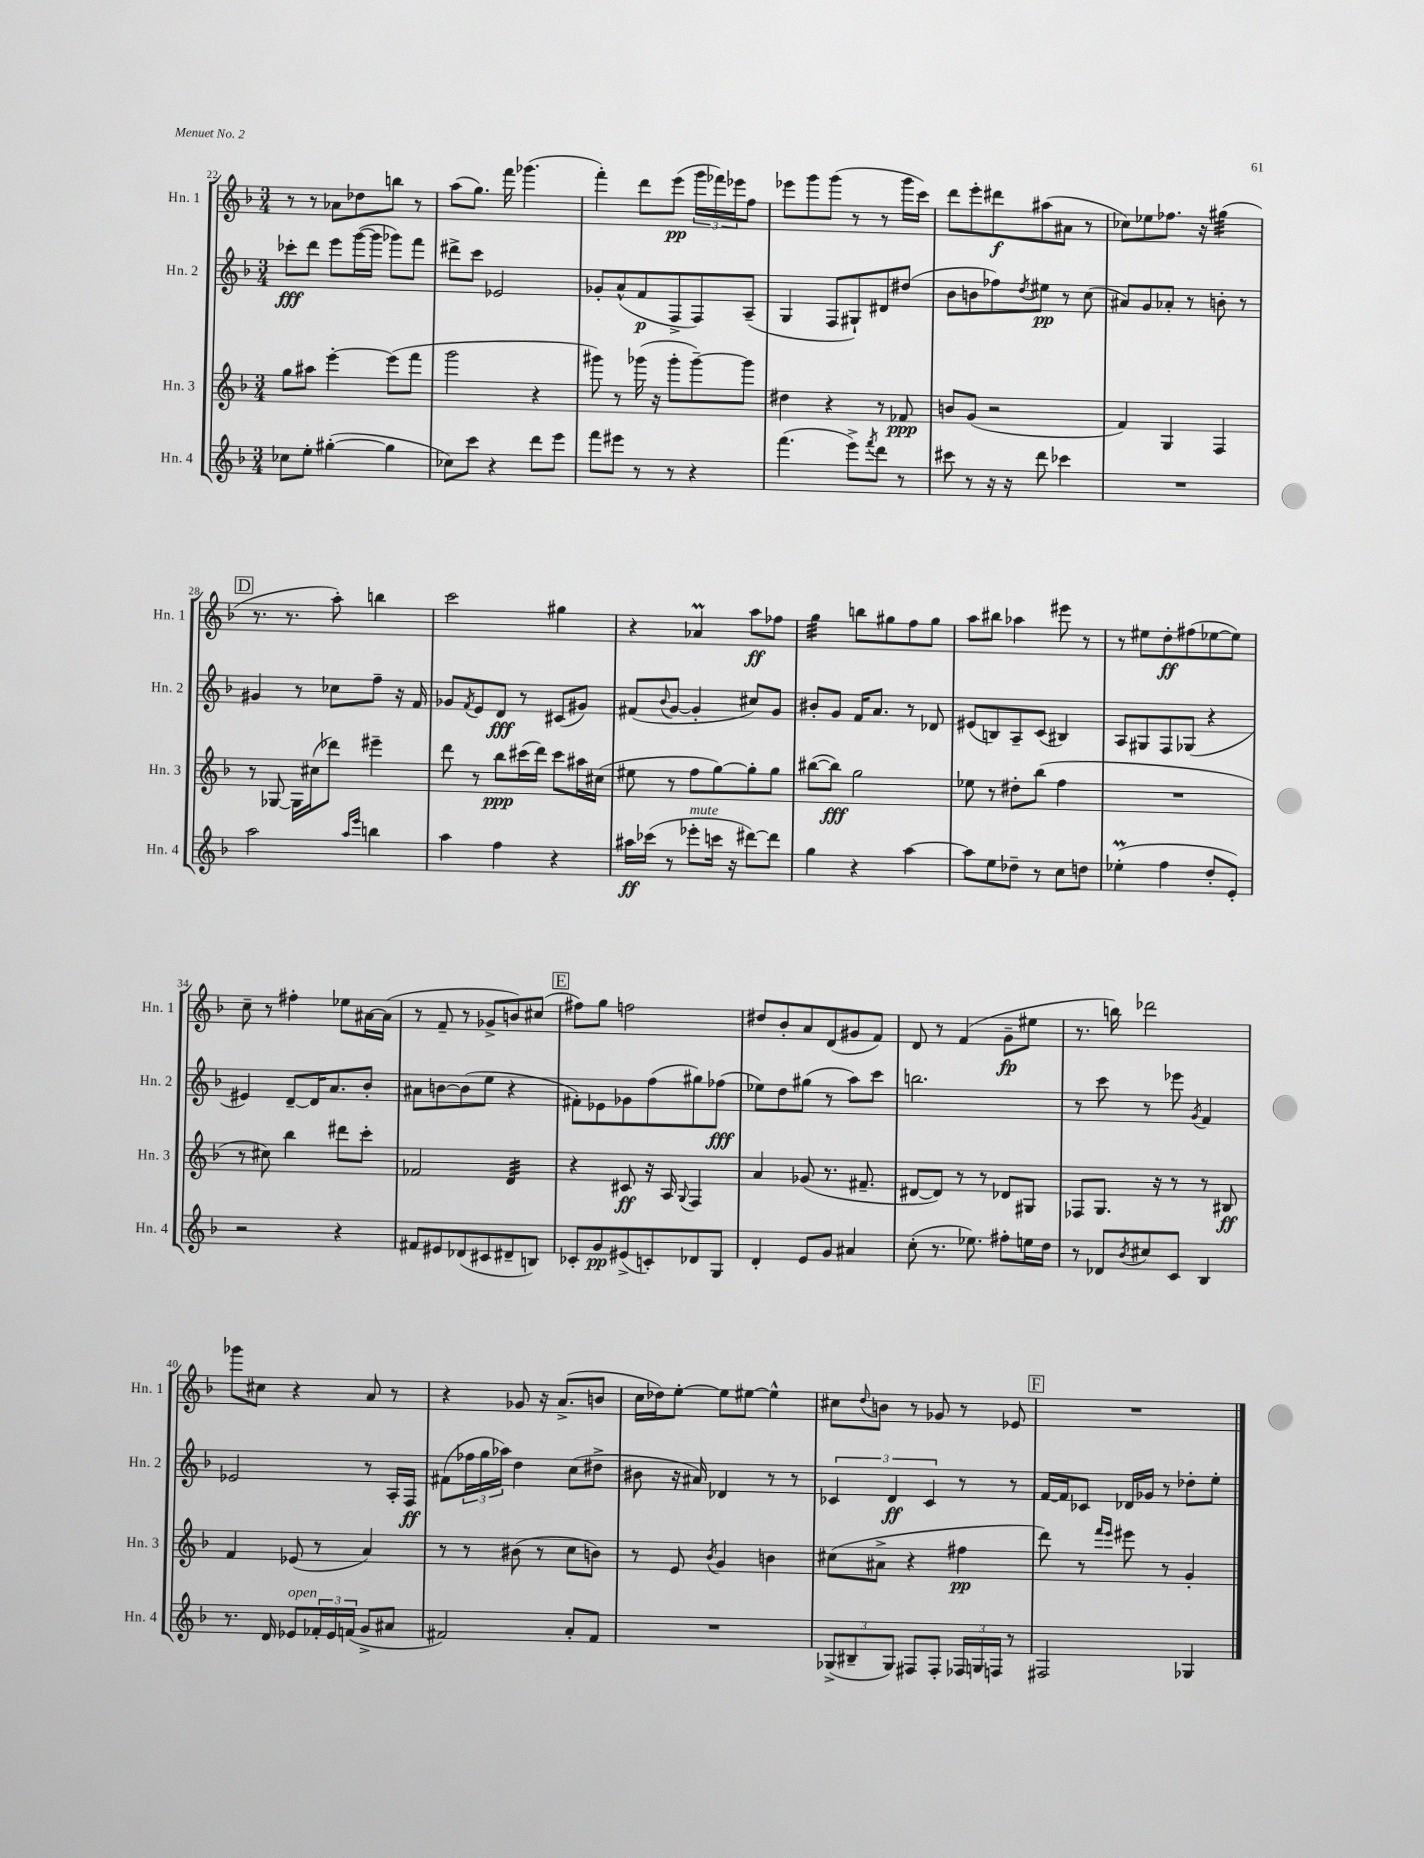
<<
\new StaffGroup <<
\new Staff = "s0" \with { instrumentName = "Hn. 1" shortInstrumentName = "Hn. 1" } {
    \clef treble \key f \major \numericTimeSignature \time 3/4
    r8 r8 aes'8 des''8 b''8 r8 |
    a''8( g''8.) f'''16 ges'''4.( |
    f'''4-.) d'''8 e'''8\pp( \tuplet 3/2 { g'''16 fes'''16) ees'''16 } f''8 |
    ees'''8 g'''8 g'''8( r8 r8 g'''16 c'''16) |
    d'''8 e'''8-. dis'''8\f ais''8( ais'8 r8 |
    ces''8) ees''8 fes''8. r16 gis''4:32( |
    \mark \markup { \box "D" } r8. r8. a''8-.) b''4 |
    c'''2 gis''4 |
    r4 aes'4\prall a''8\ff fes''8 |
    g''4:32 b''8 gis''8 f''8 gis''8 |
    a''8 bis''8 aes''4 eis'''8 r8 |
    r8 eis''8 d''8-.\ff fis''8( ees''8~ ees''8) |
    c''8-- r8 fis''4-. ees''8 ais'16~ ais'16( |
    r8 f'8-- r8 ges'8-> b'8) cis''8( |
    \mark \markup { \box "E" } fis''8) g''8 f''2 |
    dis''8 bes'8-. a'8 d'8( gis'8 f'8) |
    d'8 r8 f'4( g'8--\fp eis''8 |
    r8. b''16) des'''2 |
    ges'''8 cis''8 r4 a'8 r8 |
    r4 ges'8 r16 a'8.->( b'8 |
    c''16 des''16) e''8~-. e''8 eis''8~ eis''4-^ |
    cis''8 \appoggiatura { d''8 } b'8 r8 ges'8 r8 ees'8 |
    \mark \markup { \box "F" } R2. \bar "|." |
}
\new Staff = "s1" \with { instrumentName = "Hn. 2" shortInstrumentName = "Hn. 2" } {
    \clef treble \key f \major \numericTimeSignature \time 3/4
    ces'''8-.\fff d'''8 e'''8 g'''16~( g'''16 ges'''8) f'''8 |
    dis'''8-> c'''8 ees'2 |
    ges'8-. a'8-^( f'8\p f8-> f8) a8--( |
    g4 f8 gis8-!) dis'8 dis''8( |
    bes'8 b'8 fes''8) \acciaccatura { d''8 } eis''8\pp r8 c''8( |
    ais'8) g'8 aes'8-. r8 b'8-. r8 |
    \mark \markup { \box "D" } gis'4 r8 ces''8 f''8-- r16 f'16 |
    ges'8 \acciaccatura { f'8 } e'8 d'8\fff r8 cis'8( gis'8) |
    fis'8( \appoggiatura { bes'8 } g'8~ g'4-. cis''8) g'8 |
    bis'8-. g'8 f'16 a'8. r8 des'8 |
    eis'8( b8) a8-- c'8( bis4) |
    a8 gis8 f8 ges8( r4 |
    eis'4) d'8~-- d'16 a'8. bes'8-. |
    ais'8 b'8~ b'8( e''8 r4 |
    \mark \markup { \box "E" } fis'8-.) ees'8 ges'8 f''8( gis''8) fes''8\fff( |
    ees''8) d''8 gis''8( r8 a''8) c'''8 |
    b''2. |
    r8 c'''8 r8 ees'''8 \acciaccatura { g'8 } f'4 |
    ees'2 r8 a16-. f16\ff |
    fis'8( \tuplet 3/2 { fes''16 g''16 aes''16) } d''4 c''8( dis''8-> |
    bis'8 r16 ais'16) des'4 r8 r8 |
    \tuplet 3/2 { ces'4 d'4\ff ces'4 } r8 r8 |
    \mark \markup { \box "F" } f'16~ f'16 ces'8 des'16 ges'16 r8 des''8-. e''8-. \bar "|." |
}
\new Staff = "s2" \with { instrumentName = "Hn. 3" shortInstrumentName = "Hn. 3" } {
    \clef treble \key f \major \numericTimeSignature \time 3/4
    g''8 ais''8 e'''4~-. e'''8( f'''8 |
    g'''2 r4 |
    gis'''8) r8 ges'''16( r16 ges'''8-. ges'''8~--) ges'''8 |
    dis''4 r4 r8 fes'8\ppp |
    b'8 g'8( r2 |
    f'4) g4 f4 |
    \mark \markup { \box "D" } r8 ges8~ ges16 cis''16( des'''8) eis'''4-- |
    d'''8 r8 bes''8\ppp cis'''16( d'''16) cis'''8 ais''16 cis''16( |
    eis''8 r8 f''8 g''8~) g''8-. g''8 |
    bis''8~( bis''8\fff) g''2 |
    ees''8 r8 dis''8-. bes''8( f''4 |
    R2. |
    r8 cis''8) bes''4 dis'''8 c'''8-. |
    fes'2 d'4:32 |
    \mark \markup { \box "E" } r4 cis'8\ff r16 a16 \appoggiatura { g8 } f4 |
    a'4 ges'8( r8. fis'8.-- |
    dis'8~ dis'8) r8 r8 des'8 gis8 |
    fes8 g8. r16 r8 r8 bis8\ff |
    f'4 ees'8( r8 a'4) |
    r8 r8 bis'8( r8 c''8 b'8) |
    r8 e'8 \acciaccatura { bes'8 } g'4 b'4 |
    cis''8( ais'8-> r4 fis''4\pp |
    \mark \markup { \box "F" } d'''8) r8 \grace { f'''16 e'''16 } eis'''8 r8 g'4-. \bar "|." |
}
\new Staff = "s3" \with { instrumentName = "Hn. 4" shortInstrumentName = "Hn. 4" } {
    \clef treble \key f \major \numericTimeSignature \time 3/4
    ces''8 e''8-. gis''4~-.( gis''4 |
    ces''8) c'''8 r4 d'''8 e'''8 |
    f'''8 eis'''8 r8 r8 r4 |
    f'''4.( e'''8->) \acciaccatura { f'''8 } d'''8 r8 |
    cis'''8 r8 r16 r16 d'''8 ces'''4 |
    R2. |
    \mark \markup { \box "D" } a''2 \grace { a''16 e'''16 } b''4 |
    a''4 f''4 r4 |
    ais''16\ff ces'''16( r8 ees'''8-.^\markup { \italic "mute" } c'''16 r16 dis'''8~) dis'''8 |
    g''4 r4 a''4~ |
    a''8 e''8 des''8-- r8 c''8 d''8 |
    ees''4-.\prall( f''4 d''8-. e'8-.) |
    r2 r4 |
    fis'8 eis'8 des'8( cis'8 dis'8-- b8) |
    \mark \markup { \box "E" } ces'8-. g'8\pp eis'8->( c'8-.) des'8 g8 |
    d'4-. e'8 g'8 ais'4 |
    c''8-.( r8. ees''8.) fis''8-. e''16 d''16 |
    r8 des'8 \acciaccatura { bes'8 } cis''8 c'8 bes4 |
    r8. d'16 ees'8^\markup { \italic "open" } \tuplet 3/2 { fes'16-. ees'16 f'16( } g'8-> ais'8 |
    fis'2) a'8-. fis'8 |
    R2. |
    \tuplet 3/2 { ges8->( bis8-- ges8) } fis8 fis8-. \tuplet 3/2 { fes16 g16 f16 } r8 |
    \mark \markup { \box "F" } fis2 ges4 \bar "|." |
}
>>
>>
\layout { \context { \Score currentBarNumber = #22 } }
